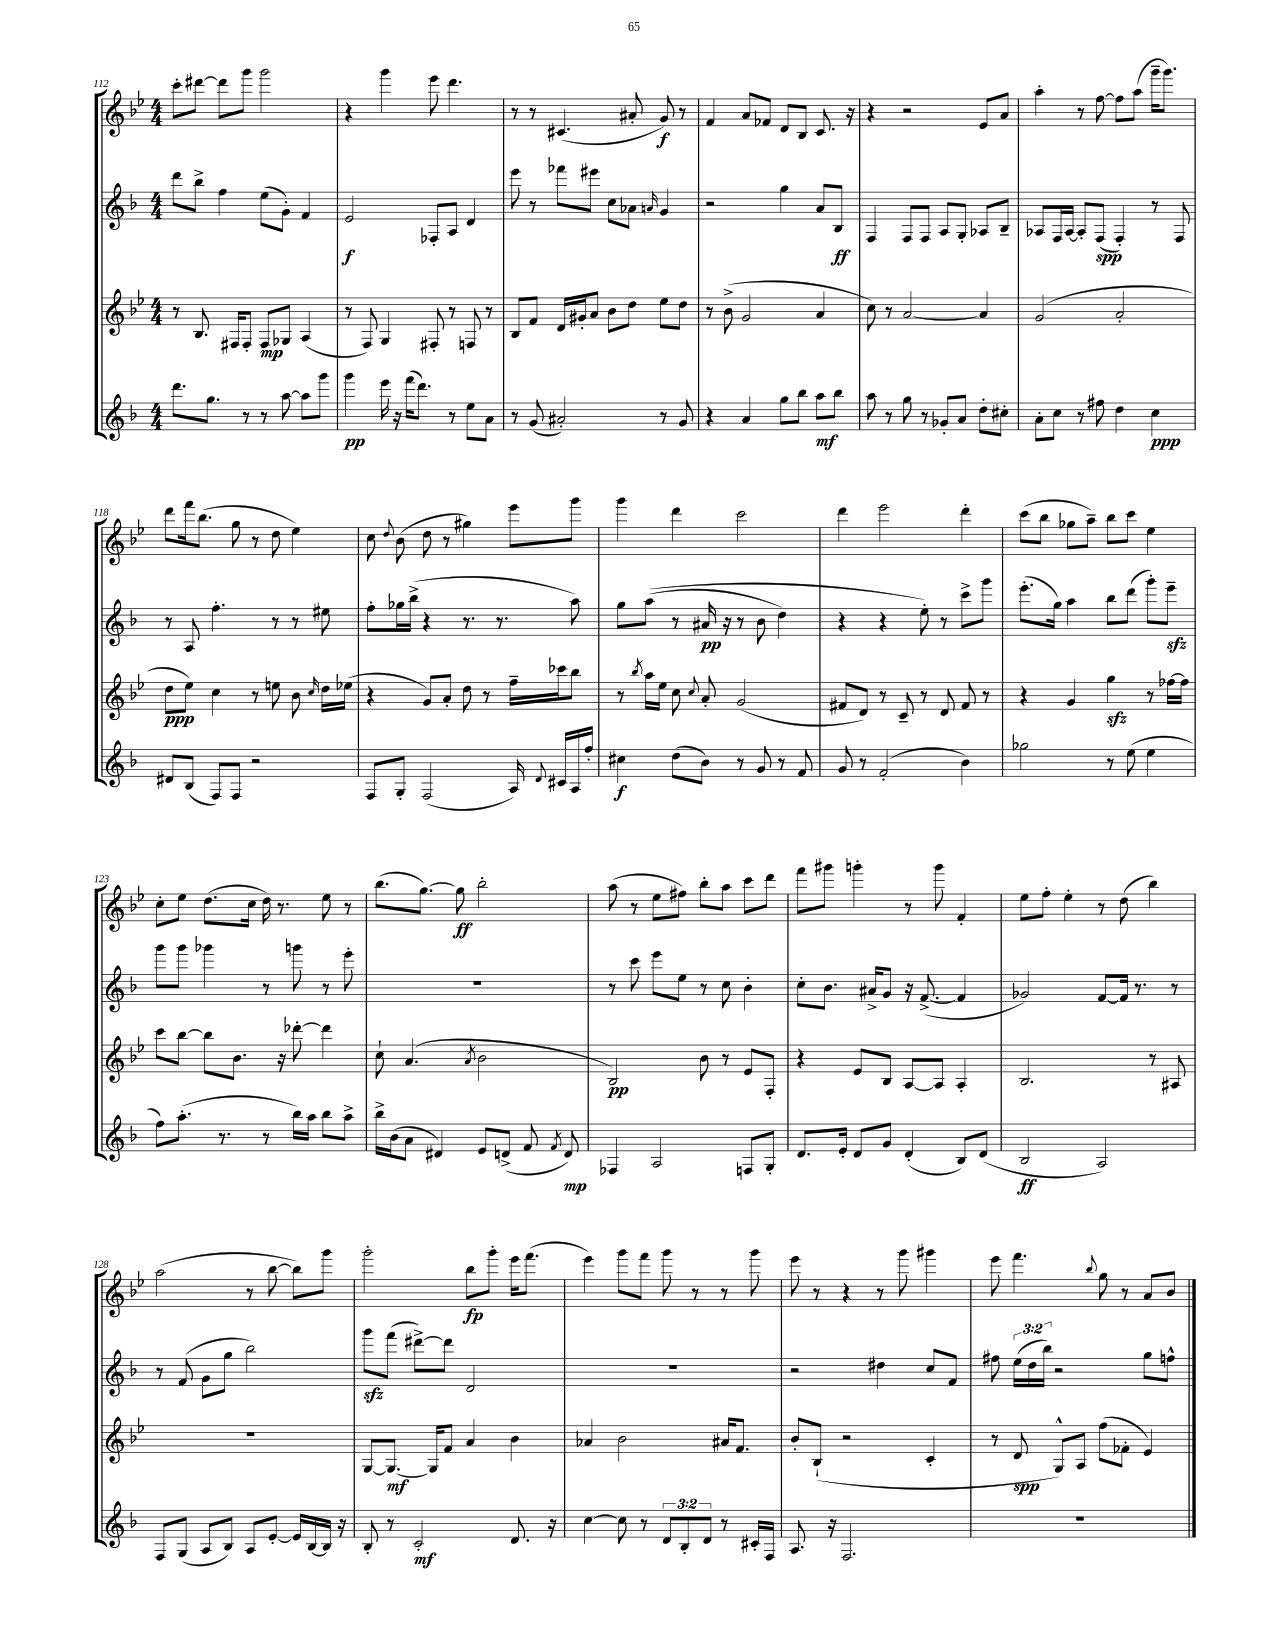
<<
\new StaffGroup <<
\new Staff = "s0" {
    \clef treble \key bes \major \numericTimeSignature \time 4/4
    \autoBeamOff c'''8[-. dis'''8]~ dis'''8[ g'''8] g'''2 |
    r4 g'''4 ees'''8 d'''4. |
    r8 r8 cis'4.( ais'8-. g'8\f) r8 |
    f'4 a'8[ fes'8] d'8[ bes8] c'8. r16 |
    r4 r2 ees'8[ a'8] |
    a''4-. r8 f''8~ f''8[ a''8]( g'''16[-- g'''8.]) |
    d'''8[ f'''16 bes''8.]( g''8 r8 d''8 ees''4) |
    c''8 \appoggiatura { d''8 } bes'8( d''8 r8 gis''4) ees'''8[ g'''8] |
    g'''4 d'''4 c'''2 |
    d'''4 ees'''2 d'''4-. |
    c'''8[( bes''8] ges''8[ a''8]--) bes''8[ c'''8] ees''4 |
    c''8[-. ees''8] d''8.[( c''16] d''16) r8. ees''8 r8 |
    bes''8.[( g''8.]~) g''8\ff bes''2-. |
    a''8( r8 ees''8[ fis''8]) bes''8[-. a''8] c'''8[ d'''8] |
    f'''8[ gis'''8] g'''4-. r8 g'''8 f'4-. |
    ees''8[ f''8]-. ees''4-. r8 d''8( bes''4) |
    a''2( r8 bes''8~ bes''8[) g'''8] |
    g'''2-. bes''8[\fp g'''8]-. ees'''16[ f'''8.]( |
    ees'''4) g'''8[ f'''8] g'''8 r8 r8 g'''8 |
    ees'''8 r8 r4 r8 g'''8 gis'''4 |
    ees'''8 f'''4. \appoggiatura { bes''8 } g''8 r8 a'8[ bes'8] \bar "|." |
}
\new Staff = "s1" {
    \clef treble \key f \major \numericTimeSignature \time 4/4 \override Staff.TupletNumber.text = #tuplet-number::calc-fraction-text
    \autoBeamOff d'''8[ bes''8]-> f''4 e''8[( g'8]-.) f'4 |
    e'2\f fes8[-. a8] d'4 |
    e'''8 r8 fes'''8[ eis'''8] c''8[ aes'8] \grace { a'16 } g'4 |
    r2 g''4 a'8[ bes8]\ff |
    f4 f8[ f8] a8[ g8]-. aes8[ bes8]-- |
    aes8[ f16 aes16]~ aes8[-. f8]\spp( f4-.) r8 f8 |
    r8 a8 f''4.-. r8 r8 eis''8 |
    f''8[-. ges''16 bes''16]->( r4 r8. r8. a''8) |
    g''8[ a''8](\( r8 ais'16\pp r16 r8 bes'8 d''4) |
    r4 r4 e''8-.\) r8 c'''8[-> g'''8] |
    e'''8.[-.( g''16]) a''4 bes''8[ d'''8]( g'''8[-.) e'''8]--\sfz |
    g'''8[ g'''8] ges'''4 r8 g'''8 r8 e'''8-. |
    R1 |
    r8 c'''8 e'''8[ e''8] r8 c''8 bes'4-. |
    c''8[-. bes'8.] ais'16[-> g'8] r16 f'8.~->( f'4 |
    ges'2) f'8[~ f'16] r8. r8 |
    r8 f'8( g'8[ g''8] bes''2) |
    g'''8[\sfz f'''8]( dis'''8[~->) dis'''8] d'2 |
    R1 |
    r2 dis''4 c''8[ f'8] |
    fis''8 \tuplet 3/2 { e''16[( d''16 bes''16]) } r2 g''8[ f''8]-^ \bar "|." |
}
\new Staff = "s2" {
    \clef treble \key bes \major \numericTimeSignature \time 4/4
    \autoBeamOff r8 bes8. fis16[ fis8]-. fis8[\mp ges8] a4( |
    r8 f8) g4 fis8-. r8 f8 r8 |
    bes8[ f'8] d'16[ gis'16-. a'8] bes'8[ d''8] ees''8[ d''8] |
    r8 bes'8->( g'2 a'4 |
    c''8) r8 a'2~ a'4 |
    g'2( a'2-. |
    d''8[\ppp ees''8]) c''4 r8 e''8 bes'8 \grace { c''16 } d''16[ ees''16]( |
    r4 g'8[) a'8]-. d''8 r8 f''16[-- ces'''16 bes''8] |
    r8 \acciaccatura { bes''8 } a''16[ ees''16] c''8 \appoggiatura { c''8 } a'8-. g'2( |
    fis'8[ d'8]) r8 c'8-- r8 d'8 fis'8 r8 |
    r4 g'4 g''4\sfz r8 fes''16[~ fes''16] |
    c'''8[ bes''8]~ bes''8[ bes'8.] r16 des'''8~-. des'''4 |
    c''8-! a'4.( \acciaccatura { a'8 } bes'2 |
    bes2\pp) bes'8 r8 ees'8[ f8]-. |
    r4 ees'8[ bes8] a8[~ a8] a4-. |
    bes2. r8 ais8 |
    R1 |
    g8[~ g8.]~\mf g16[ f'8] a'4 bes'4 |
    aes'4 bes'2 ais'16[ f'8.] |
    bes'8[-. bes8]-!( r2 c'4-. |
    r8 d'8\spp g8[-^) a8] f''8[( fes'8]-. ees'4) \bar "|." |
}
\new Staff = "s3" {
    \clef treble \key f \major \numericTimeSignature \time 4/4 \override Staff.TupletNumber.text = #tuplet-number::calc-fraction-text
    \autoBeamOff d'''8.[ g''8.] r8 r8 a''8~ a''8[ g'''8] |
    g'''4\pp e'''16 r16 f'''16[( d'''8.]) r8 e''8[ a'8] |
    r8 g'8( ais'2-.) r8 g'8 |
    r4 a'4 g''8[ bes''8] a''8[\mf bes''8] |
    a''8 r8 g''8 r8 ges'8[-. a'8] d''8[-. cis''8]-. |
    a'8[-. c''8] r8 fis''8 d''4 c''4\ppp |
    dis'8[ bes8]( f8[) f8] r2 |
    f8[ g8]-. f2( a16) \appoggiatura { d'8 } cis'16[ a16 f''16]-. |
    cis''4\f d''8[( bes'8]) r8 g'8 r8 f'8 |
    g'8 r8 f'2-.( bes'4) |
    ges''2 r8 e''8( e''4 |
    f''8[) a''8.]-.( r8. r8 bes''16[) a''16] bes''8[ a''8]-> |
    bes''16[-> bes'16( a'8] dis'4) e'8[ d'8]->( f'8 \acciaccatura { f'8 } d'8\mp) |
    fes4 a2 f8[ g8]-. |
    d'8.[ e'16]-. d'8[ g'8] d'4-.( bes8[) d'8]( |
    bes2\ff a2) |
    f8[ g8]( a8[ bes8]) a8[ e'8]~-. e'16[ bes16~ bes16] r16 |
    bes8-. r8 c'2-.\mf d'8. r16 |
    c''4~ c''8 r8 \tuplet 3/2 { d'8[ bes8-. d'8] } r8 cis'16[-. f16] |
    a8. r16 f2. |
    R1 \bar "|." |
}
>>
>>
\layout { \context { \Score currentBarNumber = #112 } }
